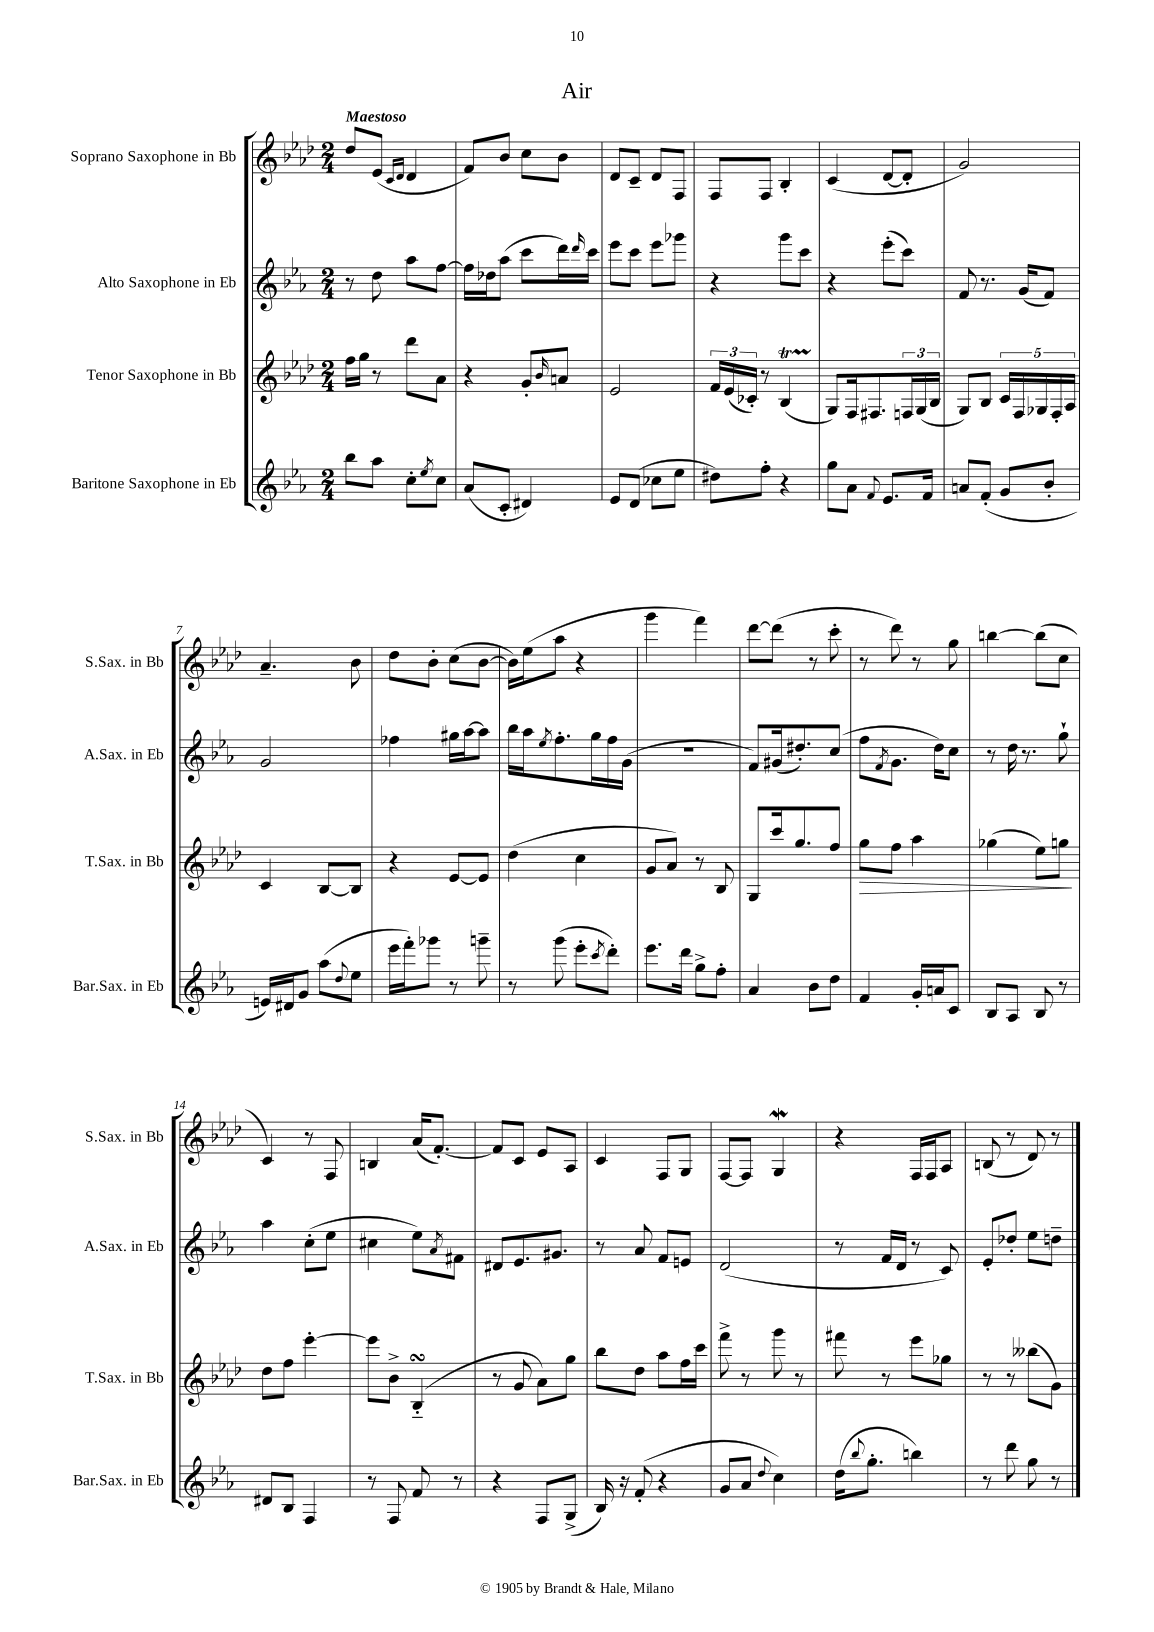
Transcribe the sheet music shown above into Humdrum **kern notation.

**kern	**kern	**kern	**kern
*staff4	*staff3	*staff2	*staff1
*clefG2	*clefG2	*clefG2	*clefG2
*k[b-e-a-]	*k[b-e-a-d-]	*k[b-e-a-]	*k[b-e-a-d-]
*M2/4	*M2/4	*M2/4	*M2/4
8bb-	16ff	8r	8dd-
.	16gg	.	.
8aa-	8r	8dd	(8e-
.	.	.	16qqc
.	.	.	16qqd-
8cc'	8ddd-	8aa-	4d-
8qee-	.	.	.
8cc	8a-	[8ff	.
=	=	=	=
(8a-	4r	16ff]	8f)
.	.	16dd-	.
8c'	.	(8aa-	8b-
4d#)	8g'	8ccc	8cc
.	16qqb-	.	.
.	8a	16ddd)	8b-
.	.	16qqddd	.
.	.	16ccc	.
=	=	=	=
8e-	2e-	8eee-	8d-
(8d	.	8ccc	8c~
8cc-	.	8eee-	8d-
8ee-	.	8ggg-	8F
=	=	=	=
8dd#)	24f	4r	8F
.	(24e-	.	.
.	24c-')	.	.
8ff'	8r	.	8F
4r	(4B-	8ggg	4B-'
.	.	8ccc	.
=	=	=	=
8gg	8G)	4r	(4c
8a-	16F	.	.
.	8.F#	.	.
8qqf	.	.	.
8.e-	.	(8eee-'	[8d-
.	24F	8ccc)	8d-']
.	(24G	.	.
16f	.	.	.
.	24B-	.	.
=	=	=	=
8a	8G)	8f	2g)
(8f'	8B-	8.r	.
8g	20c	.	.
.	20F	.	.
.	.	(16g	.
.	20G-	.	.
8b-'	.	8f)	.
.	20F'	.	.
.	20A-	.	.
=	=	=	=
16e)	4c	2g	4.a-~
16d#	.	.	.
8g	.	.	.
(8aa-	[8B-	.	.
8qqdd	.	.	.
8ee-	8B-]	.	8b-
=	=	=	=
16eee-	4r	4ff-	8dd-
16fff')	.	.	.
8ggg-	.	.	8b-'
8r	[8e-	16gg#	(8cc
.	.	[16aa-	.
8ggg~	8e-]	8aa-]	[8b-
=	=	=	=
8r	(4dd-	16bb-	16b-])
.	.	16aa-	(16ee-
.	.	8qee-	.
(8ggg	.	8.ff'	8aa-
8eee-'	4cc	.	4r
.	.	16gg	.
8qccc	.	.	.
8ddd')	.	16ff	.
.	.	(16g	.
=	=	=	=
8.eee-	8g	2r	4ggg
.	8a-)	.	.
16ddd	.	.	.
8gg^	8r	.	4fff)
8ff'	8B-	.	.
=	=	=	=
4a-	8G	8f)	[8ddd-
.	16ccc	(16g#	(8ddd-]
.	8.gg	8.dd#')	.
8b-	.	.	8r
8dd	8ff	(8cc	8ccc'
=	=	=	=
4f	8gg	8ff	8r
.	.	8qf	.
.	8ff	8.g	8ddd-)
16g'	4aa-	.	8r
16a	.	16dd)	.
8c	.	8cc	8gg
=	=	=	=
8B-	(4gg-	8r	[4bb
8A-	.	16dd	.
.	.	8.r	.
8B-	8ee-)	.	(8bb]
8r	8gg	8gg`	8cc
=	=	=	=
8d#	8dd-	4aa-	4c)
8B-	8ff	.	.
4F	[4eee-'	(8cc'	8r
.	.	8ee-	8F
=	=	=	=
8r	8eee-]	4cc#	4B
8F	8b-^	.	.
8f	(4B-'~	8ee-)	(16a-
.	.	.	[8.f')
.	.	8qa-	.
8r	.	8f#	.
=	=	=	=
4r	8r	8d#	8f]
.	8g	8.e-	8c
8F	8a-)	.	8e-
.	.	8.g#	.
(8G^	8gg	.	8A-
=	=	=	=
16B-)	8bb-	8r	4c
16r	.	.	.
(8f'	8dd-	8a-	.
4r	8aa-	8f	8F
.	16ff	8e	8G
.	16ccc	.	.
=	=	=	=
8g	8fff^	(2d	[8F
8a-	8r	.	8F]
8qqdd	.	.	.
4cc)	8ggg	.	4G
.	8r	.	.
=	=	=	=
(16dd	8fff#	8r	4r
8qqbb-	.	.	.
8.gg'	.	.	.
.	8r	16f	.
.	.	16d	.
4bb)	8eee-	8r	16F
.	.	.	16F
.	8gg-	8c)	8A-
=	=	=	=
8r	8r	8e-'	(8B
8ddd	8r	8dd-'	8r
8gg	(8bb--	8ee-	8d-)
8r	8g)	8dd~	8r
==	==	==	==
*-	*-	*-	*-
